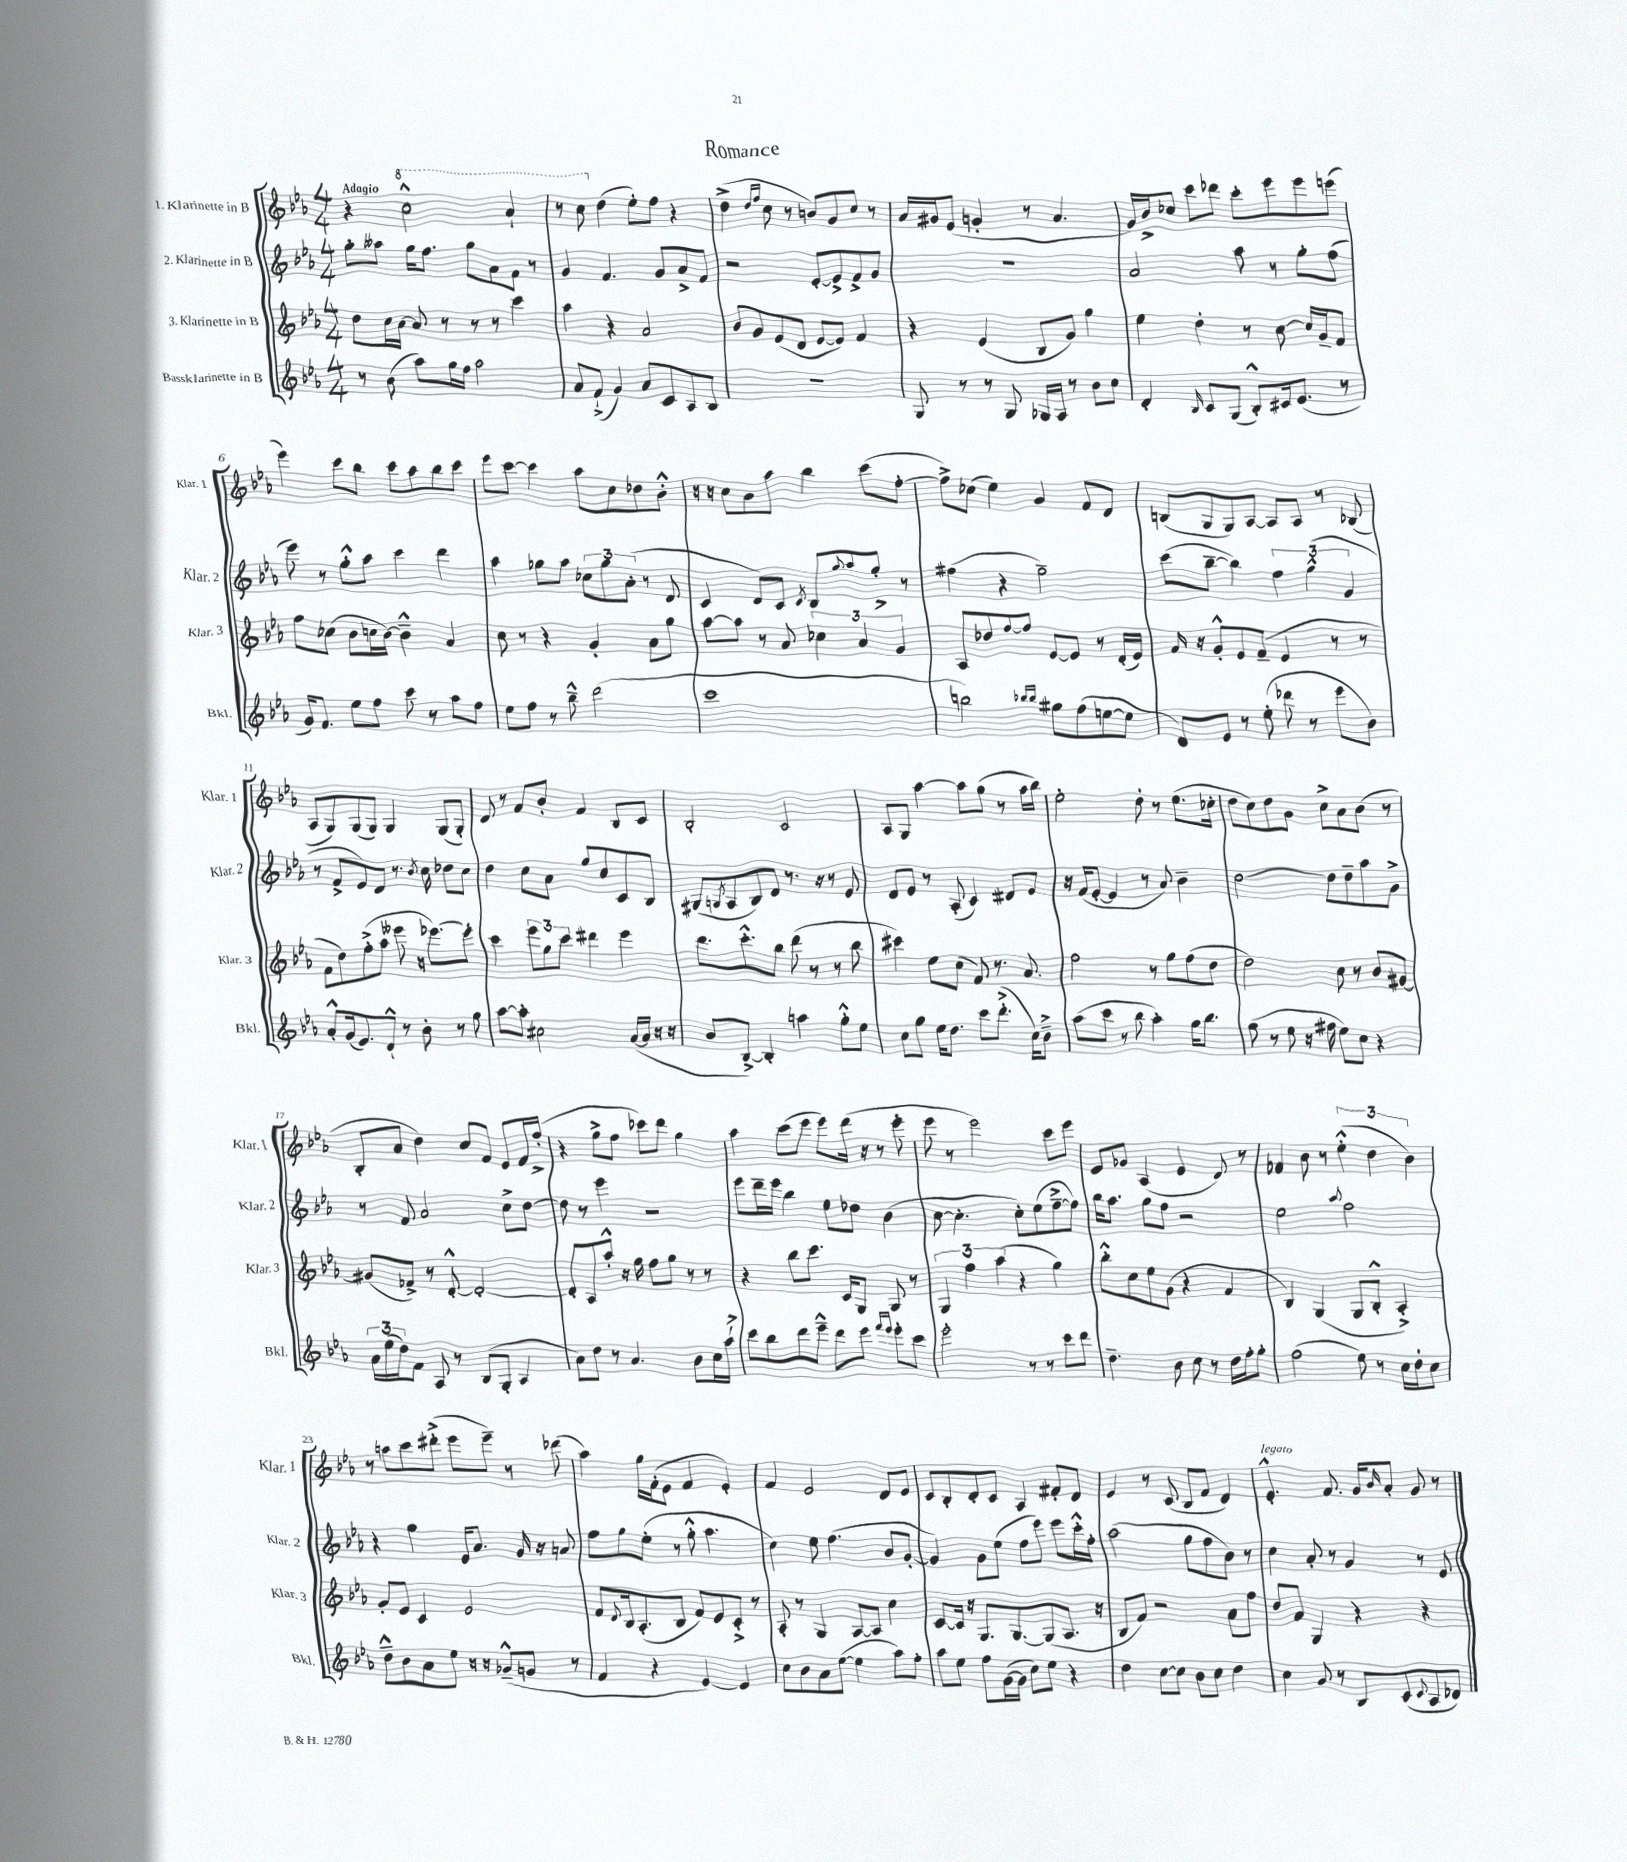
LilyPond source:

\header { title = "Romance" }
<<
\new StaffGroup <<
\new Staff = "s0" \with { instrumentName = "1. Klarinette in B" shortInstrumentName = "Klar. 1" } {
    \clef treble \key ees \major \numericTimeSignature \time 4/4 \tempo "Adagio"
    r4 \ottava #1 c'''2-^ aes''4-! |
    r8 c'''8 \ottava #0 d''4( ees''8-.) f''8 r4 |
    d''4->( \grace { d''16 f''16 } c''8 r8 b'8) g'8 c''8 r8 |
    aes'16 gis'16 ees'8( g'4-. r8 aes'4. |
    g'16) bes'16-> ces''8 c'''8 des'''8 c'''8-. ees'''8 ees'''8 e'''8( |
    ees'''4) c'''8 bes''8 c'''8 aes''8 bes''8 c'''8 |
    ees'''8 c'''8~ c'''4 aes''8 c''8 des''8 bes'8-.-^ |
    r16 r16 c''8 bes'8 aes''8 bes''4 c'''8( f''8~-. |
    f''8->) ces''8( ees''4) g'4 f'8 d'8 |
    b8( g8 g8) aes8~ aes8 aes8 r8 bes8( |
    aes8 g8) g8( g8) g4 g8( g8-.) |
    d'8 r8 f'8 bes'8-. f'4 bes8 c'8 |
    bes2-. c'2 |
    aes8 g8 aes''4~ aes''8 g''8( r8 aes''16 bes''16) |
    ees''2-. d''8-. r8 ees''8.( ces''16-. |
    d''8 c''8) d''8 g'8 c''8-> aes'8 bes'8( r8 |
    bes8-. aes'8 d''4) c''8 f'8 ees'8 f'16 f''16-.->( |
    r4 g''8-> f''8 ces'''8) d'''8 g''4 |
    aes''4 c'''8( ees'''8 ees'''8) d'''16( r16 r8 ees'''8-. |
    ees'''8 r8 ees'''2) c'''8 ees'''8 |
    ees'8 ges'8 aes4( ees'4 d'8) r8 |
    fes'4 bes'8 r8 \tuplet 3/2 { ees''4-.-^( d''4 bes'4) } |
    r8 a''8 c'''8 dis'''8-.->( ees'''8 ees'''8--) r8 des'''8( |
    aes''4) g''16 f'16-.( ees'8 f'4 ees'4-.) |
    f'4 ees'2 d'8 ees'8 |
    c'8 bes8-. d'8-. c'8 aes4 fis'8-. d'8 |
    ees'4 r8 c'8( bes8 f'8 d'4) |
    ees'4.-.-^^\markup { \italic "legato" } f'8. g'16 \grace { bes'16 } aes'8-. g'8 r8 \bar "|." |
}
\new Staff = "s1" \with { instrumentName = "2. Klarinette in B" shortInstrumentName = "Klar. 2" } {
    \clef treble \key ees \major \numericTimeSignature \time 4/4
    g''8-. aeses''8 g''16 f''8. g''8 aes'8 f'8 r8 |
    g'4 f'4. g'8 aes'8-> f'8 |
    r2 ees'8~-. ees'8-> f'8-> g'8 |
    R1 |
    aes'2 aes''8 r8 g''8-. f''8( |
    ees'''8) r8 g''8-.-^ aes''8 c'''4 d'''4 |
    aes''4 ges''8 aes''8 \tuplet 3/2 { ces''8 ges''8 aes'8-.( } r8 d'8 |
    c'4 d'8) c'8 \acciaccatura { c'8 } bes8 \appoggiatura { g''8 } aes''8 g''8-.-> r8 |
    fis''4( r4 g''2--) |
    c'''8( bes''8~-- bes''4) \tuplet 3/2 { f''4 g''4-^( g'4 } |
    r8 f'8-> ees'8) d'8 r8. \acciaccatura { bes'8 } c''16 des''8 c''8 |
    d''4 c''8 aes'8 g''8 c''8 c'8 bes8 |
    gis8( \acciaccatura { g8 } aes8 bes8) d'8 r8. r16 r8 ees'8 |
    d'8 ees'8 r8 aes8-.( c'4) dis'8 ees'8 |
    r16 f'16( ees'8~-. ees'4 r8 aes'8) bes'4-- |
    d''2~ d''8 d''8-- aes''8 g'8-> |
    r8 f'8 aes'2 c''8-> d''8~ |
    d''8 r8 ees'''4 r2 |
    ees'''8 d'''16-- ees'''16 bes''4 ees''8 des''8 bes'4( |
    c''8~ c''4.-. c''8-.) ees''8( f''8~---> f''8) |
    bes''16 aes''8. g''8 f''8 r2 |
    ees''2 \appoggiatura { aes''8 } f''2 |
    r4 g''4 ees'16 aes'8. g'16 r16 a'8 |
    f''8 g''8 ees''8-.( r8 g''8-.-^ aes''4. |
    c''4) ees''8 f''4.( bes'8 g'8~-. |
    g'4) g'8 ees''8( f''8 ees'''8) ees'''8 c'''16-.-^ f''16-. |
    aes''2( g''8 f''8 bes'8) r8 |
    c''4 aes'8-. r8 g'4 r8 ees'8 \bar "|." |
}
\new Staff = "s2" \with { instrumentName = "3. Klarinette in B" shortInstrumentName = "Klar. 3" } {
    \clef treble \key ees \major \numericTimeSignature \time 4/4
    d''8 c''16 aes'16~ aes'8 r8 r8 r8 c'''4 |
    aes''4 r4 aes'2 |
    bes'8 g'8 ees'8( d'8 ees'8~ ees'8) f'4 |
    r4 ees'4( bes8 g'8) g''4 |
    ees''4 d''4-. r8 c''8~ c''16 g'16-- f'8 |
    f''8 ces''8( bes'8 c''16 bes'16~) bes'4---^ aes'4 |
    c''8 r8 r4 g'4-. aes'8 g''8 |
    aes''8~ aes''8 r8 aes'8 \tuplet 3/2 { ces''4 aes'4 g'4 } |
    aes8 des''8 f''8~ f''8 ees'8~ ees'8 r8 d'16-.( ees'16) |
    f'16 r16 g'8-.-^ ees'8 f'8--( ees'4 r8 r8 |
    f'8 d''8) f''8-.->( aes''8 eeses'''8 r16 ees'''8.~) ees'''8-. |
    c'''4 \tuplet 3/2 { ees'''8 g''8 c'''8 } dis'''4 ees'''4 |
    d'''8. c'''8.-.-^ bes''8 d'''8( r8 r8 bes''8 |
    cis'''4) ees''8 c''8( f'8) r8. aes'8. |
    f''2 r8 g''8 f''8( d''8 |
    d''2) c''8 r8 bes'8 gis'8~ |
    gis'8( fes'8->) r8 d'8~-.-^ d'2~-. |
    d'8-. aes8 aes''8-.-^ r16 g''16 f''8 g''8 r8 r8 |
    r4 bes''8 c'''8. c'16 g8 g8 r8 |
    \tuplet 3/2 { g4 f''4 aes''4( } r4 g''4) |
    bes''8-.-^ c''8 ees''8 g'8( r4 f'4 |
    bes4) g4( g8 bes8-.-^ aes4-.->) |
    g'8-. ees'8 c'4 ees'2 |
    f'8 \appoggiatura { d'8 } bes16 aes8.-.( bes8 f'8) ees'8 c'8-.-> r8 |
    aes8-. r8 g4 aes8~ aes8 c''4 |
    c'8~ c'16 r16 g8. g8.~ g8( aes8. r16 |
    bes8 f'8) r2 aes'8 f''8 |
    d''8 f'8 g4 r4 r4 \bar "|." |
}
\new Staff = "s3" \with { instrumentName = "Bassklarinette in B" shortInstrumentName = "Bkl." } {
    \clef treble \key ees \major \numericTimeSignature \time 4/4
    r8 bes'8( aes''8) g''16 f''16 aes''2 |
    aes'8 f'8-!->( g'4) aes'8 c'8 aes8 bes8 |
    R1 |
    g8 r8 r8 g8 ges16 aes16 r8 bes'8 c''8 |
    d'4-. \grace { bes16 } c'8 g8( bes8-.-^) cis'16 ees'8.( r8 |
    g'16) f'8. ees''8 f''8 c'''8 r8 aes''8 f''8 |
    ees''8 f''8 r8 bes''8---^ d'''2( |
    c'''1 |
    b''2) \grace { bes''16 bes''16 } gis''8 f''8( e''8~ e''8 |
    d'8) ees'8 r8 ees''8-.( des'''8 r8 ees'''8 bes'8) |
    aes'8-.-^ g'16( ees'8.) d'8-!-^ r8 bes'8-. r8 g''8 |
    aes''8~ aes''8-. cis''2 aes'16~( aes'16 r16 r16 |
    bes'8 bes8~->) bes4-. a''4 g''8-.-^ ees''8 |
    c''8 g''8 ees''16 d''8. c'''8 d'''8.-.->( c''16) bes'8---> |
    aes''8( c'''8 r8 bes''8 aes''4-.) g''16 bes''8. |
    g''8( r8 ees''8 r16 fis''16 ees''8) c''8 r4 |
    \tuplet 3/2 { aes'16 ees''16( d''16) } f'8 aes8 r8 bes8( g8-. aes4 |
    aes'8) d''8 r8 aes'4. bes'8 c''16 aes''16-!-> |
    c'''8 bes''8 d'''8 ees'''8---^ d'''8 ees'''8 \grace { f'''16 ees'''16 } ees'''8-. c'''8 |
    ees'''2-. r8 r8 c'''8 d'''8 |
    d''4.-- bes'8 c''8 r8 d''16 f''16-. g''8-. |
    f''2( ees''8) r8 c''16 d''16-. c''8 |
    d''8---^ bes'8 aes'8 ees''8 r16 r16 ges'8---^( g'8 r8 |
    f'4 r4 ees'4~) ees'4 |
    c''8 bes'8 aes'8 ees''8~( ees''4 aes''8) f''8-. |
    aes''8 ees''8 f''8 g'16~( g'16 c''8) ees''8 r4 |
    d''4 c''8~ c''8 bes'8 c''8 d''4 |
    c''4 g'8 r8 bes8 c'8( \appoggiatura { c'8 } aes8 des'8) \bar "|." |
}
>>
>>
